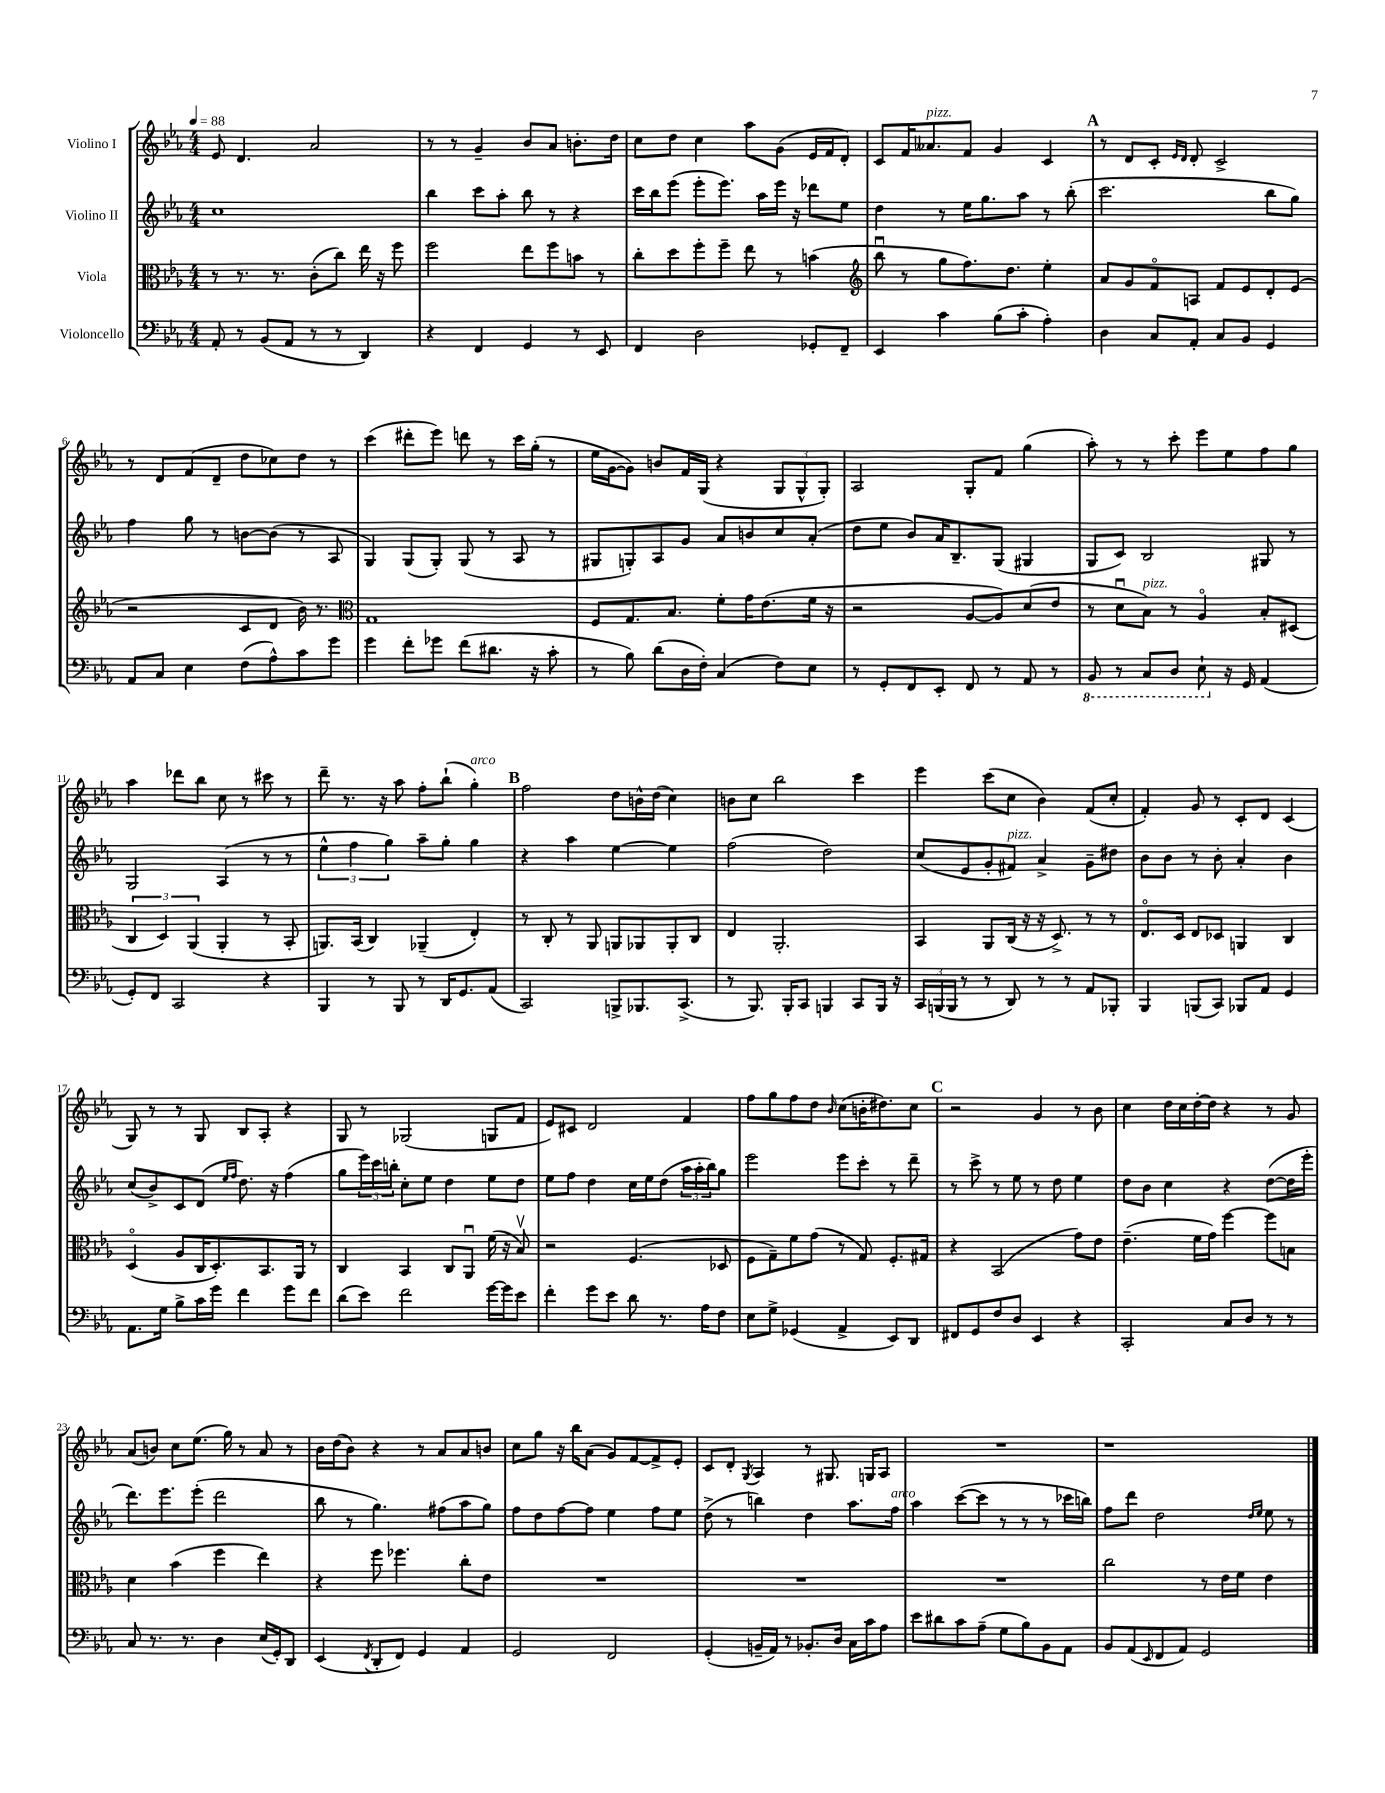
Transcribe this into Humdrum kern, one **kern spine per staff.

**kern	**kern	**kern	**kern
*staff4	*staff3	*staff2	*staff1
*clefF4	*clefC3	*clefG2	*clefG2
*k[b-e-a-]	*k[b-e-a-]	*k[b-e-a-]	*k[b-e-a-]
*M4/4	*M4/4	*M4/4	*M4/4
*MM88	*MM88	*MM88	*MM88
8AA-'/	8r	1cc	8e-/
8r	8.r	.	4.d/
(8BB-/L	.	.	.
.	8.r	.	.
8AA-/J	.	.	.
8r	(8c'\L	.	2a-/
8r	8cc\J)	.	.
4DD/)	16ee-\	.	.
.	16r	.	.
.	8ff\	.	.
=	=	=	=
4r	2ff\	4bb-\	8r
.	.	.	8r
4FF/	.	8ccc\L	4g~/
.	.	8aa-'\J	.
4GG/	8ee-\L	8bb-\	8b-/L
.	8ff\	8r	8a-/J
8r	8b\J	4r	8.b'\L
8EE-/	8r	.	.
.	.	.	16dd\Jk
=	=	=	=
4FF/	8cc'\L	16ccc\LL	8cc\L
.	.	16bb-\J	.
.	8dd\	(8eee-\J	8dd\J
2D\	8ff'\	8eee-'\L	4cc\
.	8ff~\J	8.eee-\J)	.
.	8ee-\	.	8aa-\L
.	.	16aa-\LL	.
.	8r	16eee-\JJ	(8g\J
.	.	16r	.
8GG-'/L	(4b\	8ddd-\L	16e-/LL
.	.	.	16f/J
8FF~/J	.	8ee-\J	8d'/J)
=	=	=	=
*	*clefG2	*	*
4EE-/	8bb-u\	4dd\	8c/L
.	8r	.	16f/K
.	.	.	8.a--/
4c\	8gg\L	8r	.
.	8.ff\)	16ee-\LK	8f/J
.	.	8.gg\	.
(8B-\L	.	.	4g/
.	8.dd\J	.	.
8c'\J	.	8aa-\J	.
4A-'\)	4ee-'\	8r	4c/
.	.	(8bb-'\	.
=	=	=	=
4D\	8a-/L	2.ccc\	8r
.	8g/	.	8d/L
8C/L	8fo/	.	8c'/J
.	.	.	16qqe-/LL
.	.	.	16qqd/JJ
8AA-'/J	8A/J	.	8d'/
8C/L	8f/L	.	2c^/
8BB-/J	8e-/	.	.
4GG/	8d'/	8bb-\L	.
.	(8e-/J	8gg\J)	.
=	=	=	=
8AA-/L	2r	4ff\	8r
8C/J	.	.	8d/L
4E-\	.	8gg\	(8f/
.	.	8r	8d~/J
(8F\L	8c/L	[8b\L	8dd\L
8A-^^\)	8d/J	(8b\]J	8cc-\)
8c\	16b-\)	8r	8dd\J
.	8.r	.	.
8g\J	.	8A-/	8r
=	=	=	=
*	*clefC3	*	*
4g\	1G	4G/)	(4ccc\
8f'\L	.	(8G/L	8ddd#'\L
8g-\J	.	8G'/J)	8eee-\J)
(8f\L	.	(8G/	8ddd\
8.d#\J	.	8r	8r
.	.	8A-/	16ccc\LL
16r	.	.	(16gg'\JJ
8c'\	.	8r	8r
=	=	=	=
8r	8F/L	8G#/L	16ee-\LL
.	.	.	[16g\J
8B-\)	8.G/	8G'/)	8g\]J)
(8d\L	.	8A-/	8b/L
.	8.B-/J	.	.
16D\L	.	8g/J	16f/L
16F'\JJ)	.	.	(16G/JJ
(4C/	8f'\L	8a-/L	4r
.	16g\K	8b/	.
.	(8.e-\	.	.
8F\L)	.	8cc/	12G/L
.	.	.	12G^^/
8E-\J	16f\Jk	(8a-'/J	.
.	.	.	12G'/J)
.	16r	.	.
=	=	=	=
8r	2r	8dd\L	2A-/
8GG'/L	.	8ee-\J	.
8FF/	.	8b-/L)	.
8EE-'/J	.	16a-/K	.
.	.	8.B-~/	.
8FF/	[8A-/L	.	8G'/L
8r	8A-/])	(8G/J	8f/J
8AA-/	(8d/	4G#/	(4gg\
8r	8e-/J	.	.
=	=	=	=
8BBB-/	8r	8G/L	8aa-'\)
8r	8du\L	8c/J)	8r
8CC/L	8B-\J)	2B-/	8r
8DD/J	8r	.	8ccc'\
8EE-`\	4A-o/	.	8eee-\L
16r	.	.	8ee-\
16GG/	.	.	.
(4AA-/	8B-'/L	8G#/	8ff\
.	(8D#/J	8r	8gg\J
=	=	=	=
8GG'/L)	6C/	2G/	4aa-\
8FF/J	.	.	.
.	6D/)	.	.
2CC/	.	.	8ddd-\L
.	(6AA-/	.	.
.	.	.	8bb-\J
.	4AA-'/	(4A-/	8cc\
.	.	.	8r
4r	8r	8r	8ccc#\
.	8BB-'/	8r	8r
=	=	=	=
4BBB-/	8.AA/L)	6ee-^^\	8ddd~\
.	.	.	8.r
.	.	6ff\	.
.	(16BB-/Jk	.	.
8r	4C/)	.	.
.	.	.	16r
.	.	6gg\)	.
8BBB-/	.	.	8aa-\
8r	(4AA-~/	8aa-~\L	8ff'\L
16DD/LK	.	8gg'\J	(8bb-`\J
8.GG/	.	.	.
.	4E-'/)	4gg\	4gg'\)
(8AA-/J	.	.	.
=	=	=	=
2CC/)	8r	4r	2ff\
.	8C'/	.	.
.	8r	4aa-\	.
.	8AA-/	.	.
8BBB^/L	8AA/L	[4ee-\	8dd\L
8.BBB-/	8AA-/	.	16b^^\L
.	.	.	(16dd\JJ
.	8AA-'/	4ee-\]	4cc\)
(8.CC^/J	.	.	.
.	8C/J	.	.
=	=	=	=
8r	4E-/	(2ff\	8b\L
8.BBB-/)	.	.	8cc\J
.	2.AA-'/	.	2bb-\
16BBB-'/LK	.	.	.
8CC/J	.	.	.
4BBB/	.	2dd\)	.
8CC/L	.	.	4ccc\
16BBB/Jk	.	.	.
16r	.	.	.
=	=	=	=
24CC/LL	4BB-/	(8cc/L	4eee-\
(24BBB/	.	.	.
24BBB/JJ	.	.	.
8r	.	8e-/	.
8r	8AA-/L	8g'/	(8ccc\L
8DD/)	(16C/Jk	8f#/J)	8cc\J
.	16r	.	.
8r	16r	4a-^/	4b-\)
.	8.D^/)	.	.
8r	.	.	.
8AA-/L	8r	8g~\L	(8f/L
8BBB-'/J	8r	8dd#\J	8cc'/J
=	=	=	=
4BBB-/	8.E-o/L	8b-\L	4f'/)
.	.	8b-\J	.
.	16D/Jk	.	.
(8BBB/L	8E-/L	8r	8g/
8CC/J)	8D-/J	8b-'\	8r
8BBB-/L	4AA/	4a-'/	8c'/L
8AA-/J	.	.	8d/J
4GG/	4C/	4b-\	(4c/
=	=	=	=
8.AA-\L	(4Do/	(8cc/L	8G/)
.	.	8b-^/)	8r
16G\Jk	.	.	.
8B-^\L	8A-/L	8c/	8r
16c\L	16C/K	(8d/J	8G/
16g\JJ	8.D'/)	.	.
.	.	16qqee-/LL	.
.	.	16qqff/JJ	.
4f\	.	8.dd\)	8B-/L
.	8.BB-/	.	8A-'/J
.	.	16r	.
8g\L	.	(4ff\	4r
.	16AA-/Jk	.	.
8f\J	8r	.	.
=	=	=	=
(8d\L	4C/	8gg\L	8G/
8e-\J)	.	24eee-\L)	8r
.	.	24ccc\	.
.	.	24bb'\JJ	.
2f\	4BB-/	8cc'\L	(2G-/
.	.	8ee-\J	.
.	8C/L	4dd\	.
.	8AA-u/J	.	.
[16g\LL	(16f\	8ee-\L	8G/L
16g\]J	16r	.	.
8e-\J	8B-v/)	8dd\J	8f/J
=	=	=	=
4f'\	2r	8ee-\L	8e-/L)
.	.	8ff\J	8c#/J
8g\L	.	4dd\	2d/
8e-\J	.	.	.
8d\	(4.F/	16cc\LL	.
.	.	16ee-\J	.
8.r	.	(8dd\J	.
.	.	24aa-\LL	4f/
.	.	24aa-'\	.
16A-\LK	.	.	.
.	.	24bb-\J)	.
8F\J	8D-/	8gg\J	.
=	=	=	=
8E-\L	8F\L	2eee-\	8ff\L
8G^\J	8G~\)	.	8gg\
(4GG-/	8f\	.	8ff\
.	(8g\J	.	8dd\J
.	.	.	16qqb-/
4AA-^/	8r	8eee-\L	(8cc\L
.	8G/)	8ccc'\J	16b'\K
.	.	.	8.dd#\)
8EE-/L)	8.F'/L	8r	.
8DD/J	.	8ddd~\	8cc\J
.	16G#/Jk	.	.
=	=	=	=
8FF#/L	4r	8r	2r
8GG/	.	8ccc^\	.
8F/	(2BB-/	8r	.
8D/J	.	8ee-\	.
4EE-/	.	8r	4g/
.	.	8dd\	.
4r	8g\L)	4ee-\	8r
.	8e-\J	.	8b-\
=	=	=	=
2CC'/	(4.e-~\	8dd\L	4cc\
.	.	8b-\J	.
.	.	4cc\	16dd\LL
.	.	.	16cc\
.	16f\LL	.	[16dd'\
.	16g\JJ)	.	16dd\]JJ
8C/L	[4ff\	4r	4r
8D/J	.	.	.
8r	8ff\]L	([8dd\L	8r
8r	8B\J	16dd\]L	8g/
.	.	16eee-'\JJ	.
=	=	=	=
8C/	4d\	8.ddd\L)	(8a-/L
8.r	.	.	8b/J)
.	.	8.eee-\	.
.	(4b-\	.	8cc\L
8.r	.	.	.
.	.	(8eee-'\J	(8.ee-\J
4D\	4ff\	2ddd\	.
.	.	.	16gg\)
.	.	.	8r
(16E-/LL	4ee-\)	.	8a-/
16GG'/J)	.	.	.
8DD/J	.	.	8r
=	=	=	=
(4EE-/	4r	8bb-\	16b-\LL
.	.	.	(16dd\J
.	.	8r	8b-\J)
8qFF/	.	.	.
8DD'/L	8ff\	4.gg\)	4r
8FF/J)	4.ff-\	.	.
4GG/	.	.	8r
.	.	(8ff#\L	8a-/L
4AA-/	8cc'\L	8aa-\	8a-/
.	8e-\J	8gg\J)	8b/J
=	=	=	=
2GG/	1r	8ff\L	8cc\L
.	.	8dd\	8gg\J
.	.	[8ff\	16r
.	.	.	16bb-\LK
.	.	8ff\]J	(8a-\J
2FF/	.	4ee-\	8g/L)
.	.	.	[8f/
.	.	8ff\L	8f^/]
.	.	8ee-\J	8e-'/J
=	=	=	=
(4GG'/	1r	(8dd^\	8c/L
.	.	8r	8d'/J
.	.	.	8qG/
16BB~/LL	.	4bb\)	4A-/
16AA-/JJ)	.	.	.
8r	.	.	.
8.BB-'/L	.	4dd\	8r
.	.	.	8.G#/
16D/Jk	.	.	.
16C\LL	.	8.aa-\L	.
16c\J	.	.	16G/LK
8A-\J	.	.	8A-/J
.	.	16ff\Jk	.
=	=	=	=
8e-\L	1r	4aa-\	1r
8d#\	.	.	.
8c\	.	([8ccc\L	.
(8A-~\J	.	8ccc\]J	.
8G\L	.	8r	.
8B-\)	.	8r	.
8BB-\	.	8r	.
8AA-\J	.	16ccc-\LL	.
.	.	16bb\JJ)	.
=	=	=	=
8BB-/L	2cc\	8ff\L	1r
(8AA-/	.	8ddd\J	.
16qqEE-/	.	.	.
8FF/	.	2dd\	.
8AA-/J)	.	.	.
2GG/	8r	.	.
.	16e-\LL	.	.
.	16f\JJ	.	.
.	.	16qqdd/LL	.
.	.	16qqee-/JJ	.
.	4e-\	8ee-\	.
.	.	8r	.
==	==	==	==
*-	*-	*-	*-
